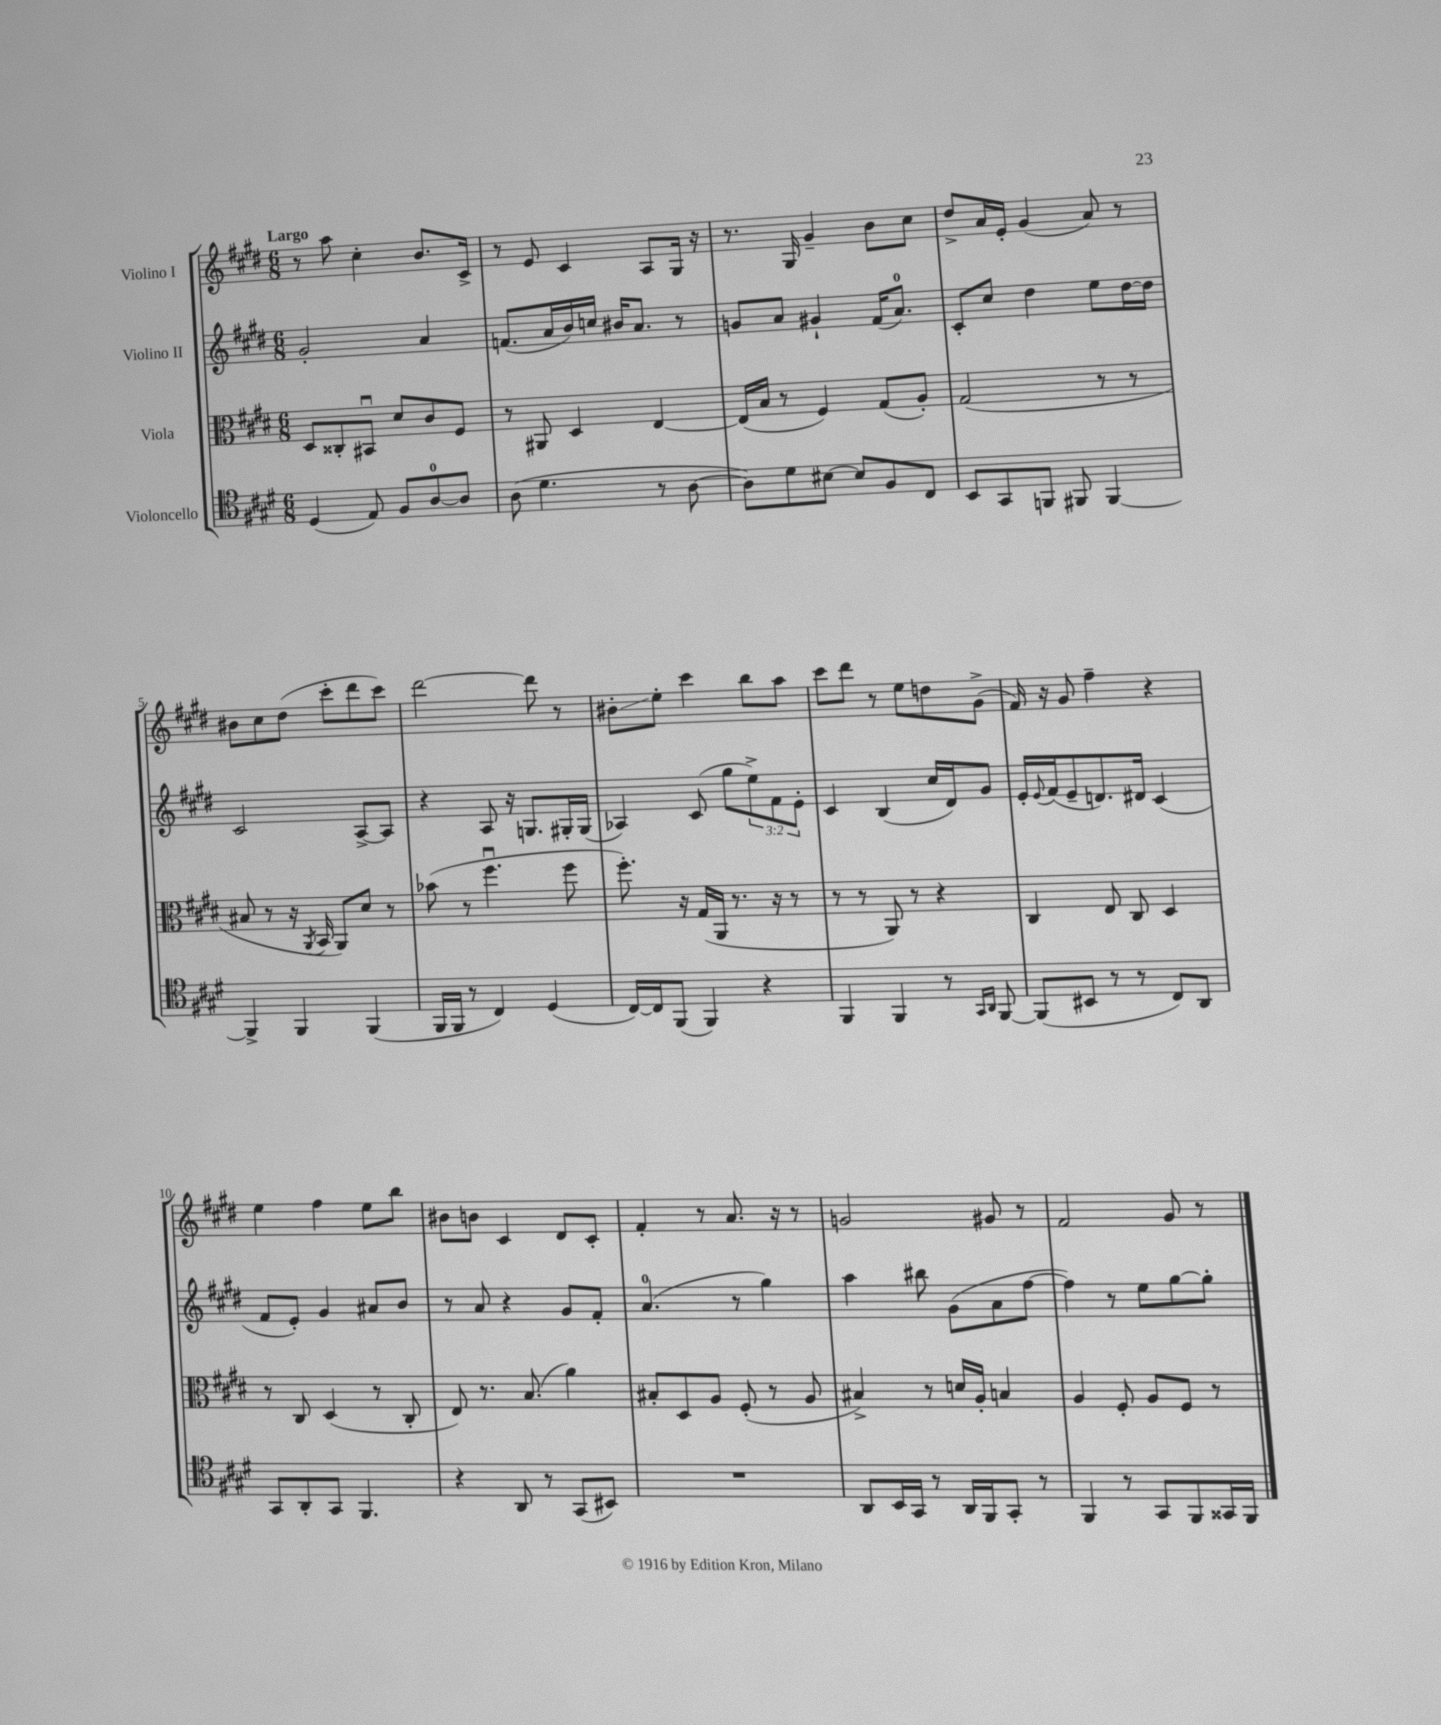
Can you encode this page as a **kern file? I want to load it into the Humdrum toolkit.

**kern	**kern	**kern	**kern
*staff4	*staff3	*staff2	*staff1
*clefC4	*clefC3	*clefG2	*clefG2
*k[f#c#g#d#]	*k[f#c#g#d#]	*k[f#c#g#d#]	*k[f#c#g#d#]
*M6/8	*M6/8	*M6/8	*M6/8
(4D#	8D#	2g#'	8r
.	8C##'	.	8aa
8E)	8BB#u	.	4cc#'
8F#	8d#	.	.
[8A	8c#	4a	8.b
8A]	8F#	.	.
.	.	.	16c#^
=	=	=	=
(8A	8r	(8.f	8r
4.d#	8AA#	.	8e
.	.	16a	.
.	4D#	16b)	4c#
.	.	16cc	.
.	.	16b#	.
.	.	8.a	.
8r	[4E	.	8A
[8A	.	8r	16G#
.	.	.	16r
=	=	=	=
8A])	(16E]	8g	8.r
.	16B	.	.
8d#	8r	8a	.
.	.	.	16G#
[8B#	4F#)	4g#`	4g#~
8B#]	.	.	.
8F#	(8G#	(16f#	8b
.	.	8.a)	.
8C#	8A')	.	8cc#
=	=	=	=
8BB	(2G#	8c#'	8dd#^
8GG#	.	8cc#	16a
.	.	.	16e'
8FF	.	4dd#	(4g#
8FF#	.	.	.
[4FF#	8r	8ee	8a)
.	8r	[16dd#	8r
.	.	16dd#]	.
=	=	=	=
4FF#^]	8B#	2c#	8b#
.	8r	.	8cc#
4FF#	16r	.	(8dd#
.	8qAA	.	.
.	16BB	.	.
.	8AA)	.	8ccc#'
(4FF#	8d#	[8A^	8ddd#
.	8r	8A]	8ccc#)
=	=	=	=
16FF#	(8b-	4r	[2ddd#
16FF#	.	.	.
8r	8r	.	.
4C#)	4.ff#u	8A	.
.	.	16r	.
.	.	8.G	.
(4D#	.	.	8ddd#]
.	8ff#	16G#'	8r
.	.	(16G#	.
=	=	=	=
[16C#)	8.ff#')	4A-)	8b#'
16C#]	.	.	.
(8FF#	.	.	8ee'
.	16r	.	.
4FF#)	(16G#	(8c#	4ccc#
.	16AA	.	.
.	8.r	8gg#	.
4r	.	12ee^)	8bb
.	16r	.	.
.	.	12f#	.
.	8r	.	8aa
.	.	12e'	.
=	=	=	=
4FF#	8r	4c#	8ccc#
.	8r	.	8ddd#
4FF#	8AA)	(4B	8r
.	8r	.	8ee
8r	4r	16cc#	8dd
.	.	16d#)	.
16qqGG#	.	.	.
16qqAA	.	.	.
[8FF#	.	8g#	(8g#^
=	=	=	=
(8FF#]	4C#	16e'	16f#)
.	.	8qqe	.
.	.	(16f#	16r
8BB#	.	8e~	8g#
8r	8E	8.d)	4ff#~
8r	8C#	.	.
.	.	16d#	.
8C#)	4D#	(4c#	4r
8AA	.	.	.
=	=	=	=
8GG#	8r	8f#	4ee
8AA'	8C#	8e')	.
8GG#	(4D#	4g#	4ff#
4.FF#	.	.	.
.	8r	8a#	8ee
.	8C#'	8b	8bb
=	=	=	=
4r	8E)	8r	8b#
.	8.r	8a	8b
8AA	.	4r	4c#
.	(8.B	.	.
8r	.	.	.
(8GG#	4a)	8g#	8d#
8BB#)	.	8f#'	8c#'
=	=	=	=
2.r	8B#'	(4.a	4f#'
.	8D#	.	.
.	8A	.	8r
.	(8F#'	8r	8.a
.	8r	4gg#)	.
.	.	.	16r
.	8A	.	8r
=	=	=	=
8AA	4B#^)	4aa	2g
16BB	.	.	.
16GG#	.	.	.
8r	8r	8bb#	.
16AA	16d	(8g#	.
16FF#	16A'	.	.
8GG#'	4B	8a	8g#
8r	.	[8ff#	8r
=	=	=	=
4FF#	4A	4ff#])	2f#
8r	8F#'	8r	.
8GG#	8A	8ee	.
8FF#	8F#	[8gg#	8g#
16GG##	8r	8gg#']	8r
16FF#	.	.	.
==	==	==	==
*-	*-	*-	*-
